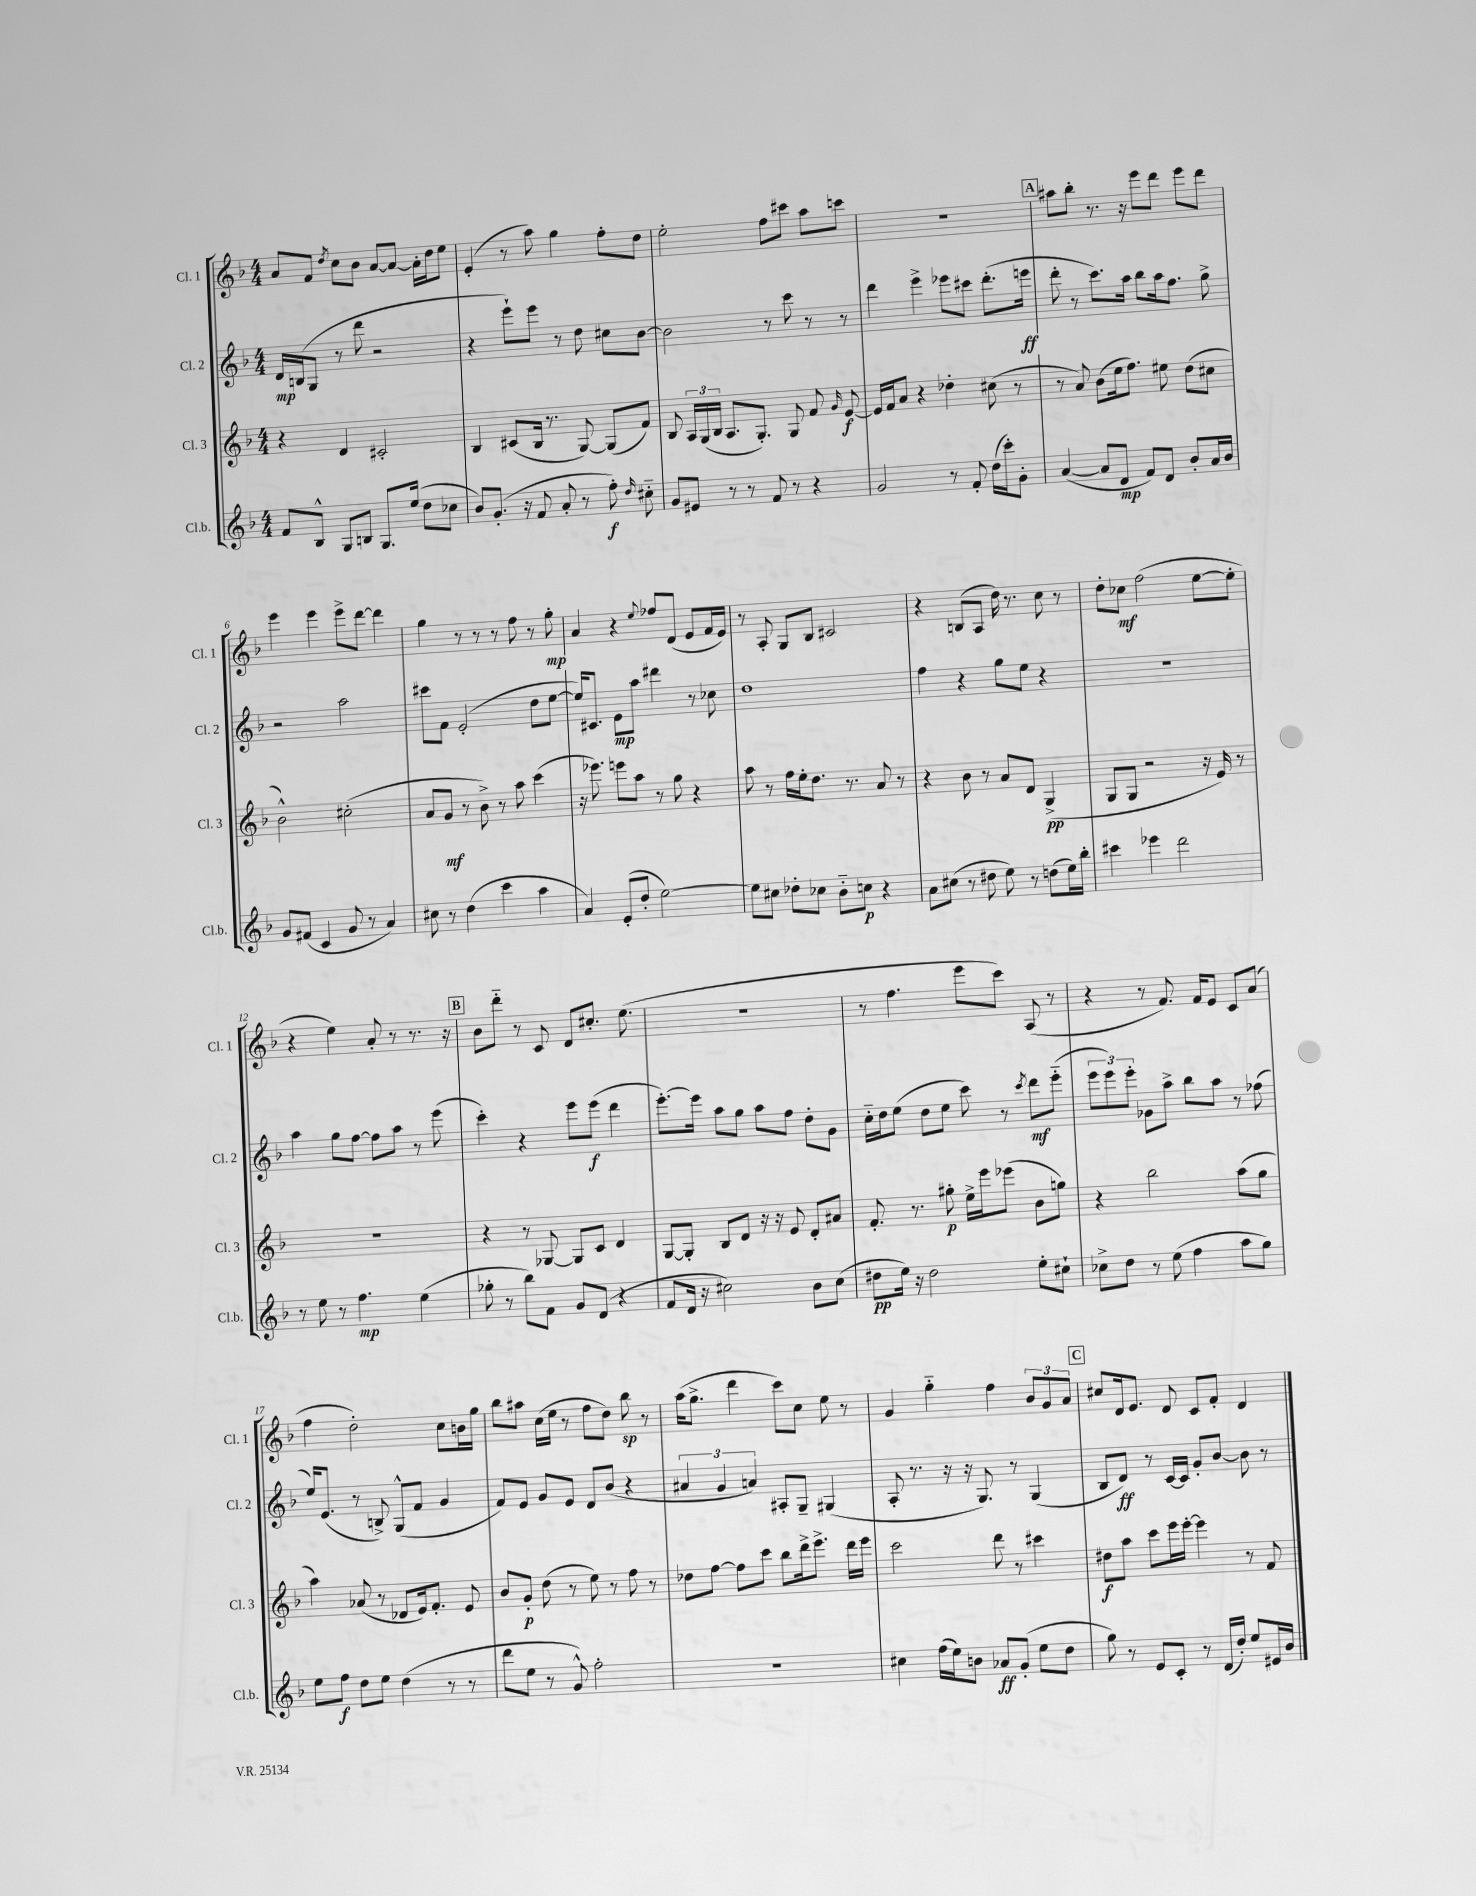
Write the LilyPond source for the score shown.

<<
\new StaffGroup <<
\new Staff = "s0" \with { instrumentName = "Cl. 1" shortInstrumentName = "Cl. 1" } {
    \clef treble \key f \major \numericTimeSignature \time 4/4
    \autoBeamOff a'8[ f'8] \acciaccatura { d''8 } c''8[ bes'8] a'8[~ a'8]~ a'16[-. d''16 e''8] |
    e'4-.( r8 a''8) g''4 f''8[-. d''8] |
    e''2-. f''8[ cis'''8] a''8[ c'''8] |
    R1 |
    \mark \markup { \box "A" } ais''8[ bes''8]-. r8. r16 e'''8[ d'''8] e'''8[ d'''8] |
    e'''4 e'''4 e'''8[-> d'''8]~ d'''4 |
    g''4 r8 r8 r8 f''8 r8 g''8-.\mp |
    a'4 r4 \appoggiatura { e''8 } fes''8[ d'8]( e'8[ f'16 e'16]) |
    r8 a8-. g8[ bes8] cis'2 |
    r4 b8[( a8] d''16) r8. c''8 r8 |
    d''8[-. ces''8]\mf f''2( e''8[~ e''8]-. |
    r4 e''4) a'8-. r8 r8. r16 |
    \mark \markup { \box "B" } bes'8[ d'''8]-_ r8 c'8 d'8[ cis''8.]-. e''8.( |
    R1 |
    r8 f''4. e'''8[ c'''8]) a8( r8 |
    r4 r8 f'8.) f'16[ e'8] c'8[ a'8]( |
    f''4 d''2-.) c''8[ b'16 g''16] |
    bes''8[ ais''8] c''16[( e''16] r8 f''8[ d''8]) bes''8\sp r8 |
    a''16[( g''8.]-> d'''4 c'''8[) c''8] e''8 r8 |
    g'4 g''4-_ f''4 \tuplet 3/2 { bes'8[ g'8 a'8] } |
    \mark \markup { \box "C" } cis''8[ d'16 e'8.] d'8 c'8[ f'8]-. d'4 \bar "|." |
}
\new Staff = "s1" \with { instrumentName = "Cl. 2" shortInstrumentName = "Cl. 2" } {
    \clef treble \key f \major \numericTimeSignature \time 4/4
    \autoBeamOff d'16[\mp b16( g8] r8 d'''8 r2 |
    r4 e'''8[-!) e'''8] r8 d''8 cis''8[ bes'8]~ |
    bes'2 r8 c'''8 r8 r8 |
    d'''4 e'''4-> ees'''8[ cis'''8] d'''8.[-.( e'''16]\ff |
    \mark \markup { \box "A" } d'''8-. r8 c'''8.[) a''16] bes''8[ a''16 f''8.] g''8-> |
    r2 a''2 |
    cis'''8[ f'8] e'2-.( d''8[ e''8]~ |
    e''16[) cis'8.] e'8[\mp a''8] dis'''4 r8 ces''8 |
    d''1 |
    f''4 r4 g''8[ e''8] r4 |
    r1 |
    a''4 g''8[ f''8]~ f''8[ a''8] r8 e'''8( |
    \mark \markup { \box "B" } c'''4-.) r4 e'''8[ e'''8]\f( d'''4 |
    e'''8.[~-.) e'''16] a''8[ g''8] a''8[ f''8] d''8[-. g'8] |
    c''16[-_ d''16 e''8]( d''8[ e''8] c'''8) r8 \acciaccatura { c'''8 } d'''8[\mf e'''8]-_( |
    \tuplet 3/2 { e'''8[ e'''8) e'''8]-. } ges'8[ a''8]-> bes''8[ a''8] r8 fes''8( |
    e''16[) e'8.]( r8 b8->) g8[-^( f'8] g'4 |
    f'8[) e'8] g'8[ e'8] d'8[ bes'8]( r4 |
    \tuplet 3/2 { ais'4 g'4 a'4) } ais8[-. g8]-- gis4( |
    a8-. r8. r16 r16 g8.) r8 g4( |
    \mark \markup { \box "C" } bes8[ d'8]\ff) r8 c'16[~ c'16] g'8[-. bes'8]~ bes'8 r8 \bar "|." |
}
\new Staff = "s2" \with { instrumentName = "Cl. 3" shortInstrumentName = "Cl. 3" } {
    \clef treble \key f \major \numericTimeSignature \time 4/4
    \autoBeamOff r4 d'4 cis'2-. |
    bes4 cis'8[( bes16] r8. g8~) g8[( f'8]) |
    bes8 \tuplet 3/2 { a16[ g16( bes16] } a8.[ g8.]-.) g8 f'8 \grace { g'16 } e'8~\f |
    e'16[ f'16 a'8] r4 des''4-. cis''8( r8 |
    \mark \markup { \box "A" } r8 a'8) bes'8[( e''16 f''8.]) eis''8 d''8[( cis''8] |
    bes'2-^) cis''2-.( |
    a'8[ g'8]\mf r8 bes'8->) r8 a''8 c'''4( |
    r16 ees'''8.) e'''8[ a''8] r8 g''8 r4 |
    a''8 r8 f''16[ e''16-. d''8.] r8. a'8 r8 |
    r4 bes'8 r8 a'8[ d'8] g4->\pp( |
    g8[ g8] r2 r16 e'16) r8 |
    R1 |
    \mark \markup { \box "B" } r4 r8 ges8~ ges8[ c'8] d'4 |
    g8[~ g8]-. bes8[ d'8] r16 r16 e'8 d'8[-. ais'8] |
    f'8.-. r8. gis''8-.\p e''16[-> e'''16 ees'''8]( bes'8[ g''8]) |
    r4 bes''2 a''8[( g''8] |
    a''4) aes'8( r8 des'8[ e'16) f'8.]-. e'8 |
    bes'8[ g'8]-.\p d''8( r8 e''8) r8 f''8 r8 |
    des''8[ f''8]~ f''8[ c'''8] bes''8[ d'''16-> e'''8.]-> d'''16[ e'''16] |
    c'''2 d'''8 r8 cis'''4 |
    \mark \markup { \box "C" } dis''8[\f a''8] c'''8[ e'''16 e'''16]~-. e'''4 r8 f'8 \bar "|." |
}
\new Staff = "s3" \with { instrumentName = "Cl.b." shortInstrumentName = "Cl.b." } {
    \clef treble \key f \major \numericTimeSignature \time 4/4
    \autoBeamOff f'8[ bes8]-^ g8[ b8] g8.[ e''16]( d''8[ ces''8] |
    bes'8[) g'8.]-.( r16 f'8 a'8-. r8 f''8-.\f) \grace { d''16 } cis''8-_ |
    g'8[ eis'8] r8 r8 f'8 r8 r4 |
    g'2 r8 f'8-. d''16[( c'''16-.) g'8]-. |
    \mark \markup { \box "A" } a'4~( a'8[ d'8]\mp f'8[) d'8] bes'8[-. a'16 bes'16] |
    g'8[ fis'8]( c'4 g'8 r8 a'4) |
    cis''8 r8 d''4( c'''4 a''4 |
    a'4) e'8[-.( d''8]-. e''2~) |
    e''8[ cis''8] des''8[-. ces''8] bes'8[-_ c''8]\p r4 |
    a'8[ cis''8]( r8 dis''8 e''8) r8 d''8[( e''16) bes''16]-. |
    cis'''4 ees'''4 d'''2 |
    r8 e''8 r8 f''4.\mp e''4( |
    \mark \markup { \box "B" } ges''8-. r8 bes''8[) f'8] g'8[ d'8]( r4 |
    f'8[ d'16] r16 cis''2) bes'8[ cis''8]( |
    dis''8[\pp e''16]) r16 dis''2 e''8[-. cis''8]-! |
    ces''8[-> d''8] r8 e''8( f''4 a''8[ g''8]) |
    e''8[ f''8]\f d''8[ e''8] d''4( r8 r8 |
    d'''8[ e''8] r8 g'8-^) f''2-. |
    R1 |
    cis''4 f''16[( e''16) b'8] aes'8[\ff g'8]-.( e''8[ d''8] |
    \mark \markup { \box "C" } g''8) r8 e'8[ c'8]-. r8 d'16[( d''16]-.) e''8[ eis'16 bes'16] \bar "|." |
}
>>
>>
